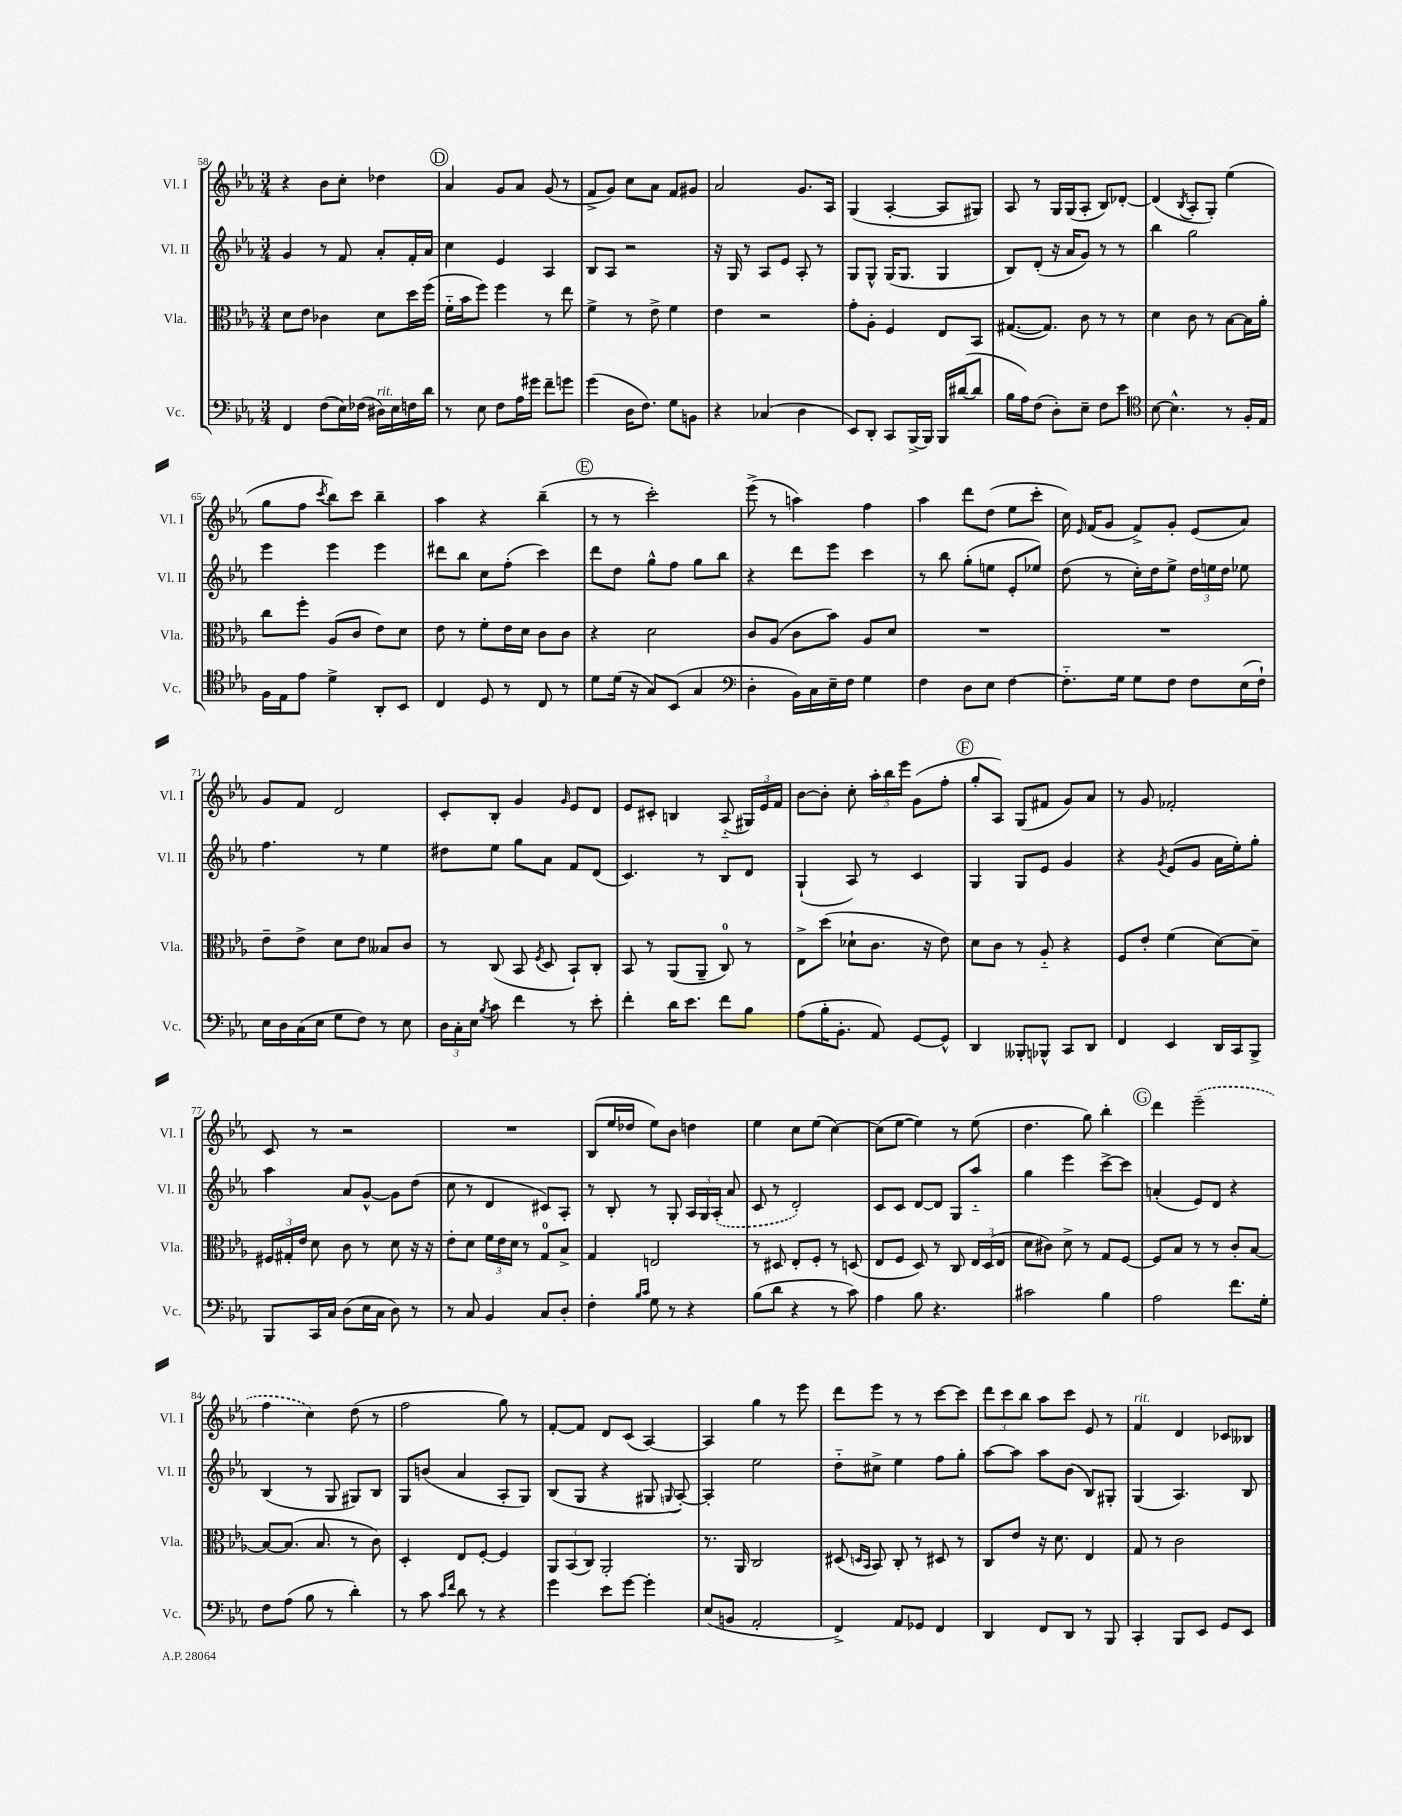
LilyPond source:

<<
\new StaffGroup <<
\new Staff = "s0" \with { instrumentName = "Vl. I" shortInstrumentName = "Vl. I" } {
    \clef treble \key ees \major \numericTimeSignature \time 3/4
    \autoBeamOff r4 bes'8[ c''8]-. des''4 |
    \mark \markup { \circle "D" } aes'4 g'8[ aes'8] g'8( r8 |
    f'8[-> g'8]) c''8[ aes'8] f'8[ gis'8] |
    aes'2 g'8.[ aes16] |
    g4( aes4~-. aes8[ gis8]) |
    aes8 r8 g16[ g16( aes8]-. bes8[) des'8]~-. |
    des'4( \acciaccatura { bes8 } aes8[-. g8]-.) ees''4( |
    g''8[ f''8] \acciaccatura { c'''8 } bes''8[) c'''8] bes''4-- |
    aes''4 r4 bes''4--( |
    \mark \markup { \circle "E" } r8 r8 c'''2-.) |
    ees'''8->( r8 a''4) f''4 |
    aes''4 d'''8[ d''8]( ees''8[ c'''8]-. |
    c''16) \grace { ees'16 } f'16[( g'8] f'8[->) g'8]-. ees'8[( aes'8]) |
    g'8[ f'8] d'2 |
    c'8[-. bes8]-. g'4 \grace { g'16 } ees'8[ d'8] |
    ees'8[ cis'8]-. b4 aes8-_( \tuplet 3/2 { gis16[) ees'16 f'16] } |
    bes'8[~ bes'8]-. c''8-. \tuplet 3/2 { aes''16[-. bes''16 ees'''16] } g'8[( f''8]-. |
    \mark \markup { \circle "F" } g''8[-. aes8]) g8[( fis'8] g'8[) aes'8] |
    r8 g'8 fes'2-. |
    c'8 r8 r2 |
    R2. |
    bes8[( ees''16 des''16] ees''8[) bes'8] d''4 |
    ees''4 c''8[ ees''8]( c''4~) |
    c''8[( ees''8]~ ees''4) r8 ees''8( |
    d''4. g''8) bes''4-. |
    \mark \markup { \circle "G" } d'''4 \once \slurDashed ees'''2--( |
    f''4 c''4) d''8( r8 |
    f''2 g''8) r8 |
    f'8[~-. f'8] d'8[ c'8]( aes4~) |
    aes4 g''4 r8 ees'''8 |
    d'''8[ ees'''8] r8 r8 c'''8[~ c'''8] |
    \tuplet 3/2 { d'''8[ c'''8 bes''8] } aes''8[ c'''8] ees'8 r8 |
    f'4^\markup { \italic "rit." } d'4 ces'8[ beses8] \bar "|." |
}
\new Staff = "s1" \with { instrumentName = "Vl. II" shortInstrumentName = "Vl. II" } {
    \clef treble \key ees \major \numericTimeSignature \time 3/4
    \autoBeamOff g'4 r8 f'8 aes'8[-. f'16-. aes'16] |
    \mark \markup { \circle "D" } c''4 ees'4 aes4 |
    bes8[ aes8] r2 |
    r16 g16 r8 aes8[ ees'8] aes8-. r8 |
    g8[ g8]-^ g16[( g8.] g4 |
    bes8[) d'8]-.( r16 aes'16[ g'8]) r8 r8 |
    bes''4 g''2 |
    ees'''4 ees'''4 ees'''4 |
    dis'''8[ bes''8] c''8[ f''8]-.( c'''4) |
    \mark \markup { \circle "E" } d'''8[ d''8] g''8[-^ f''8] g''8[ bes''8] |
    r4 d'''8[ ees'''8] c'''4 |
    r8 bes''8 g''8[-.( e''8] ees'8[-. ees''8]) |
    d''8( r8 c''16[-.) d''16 ees''8]-> \tuplet 3/2 { d''16[ e''16 d''16] } ees''8 |
    f''4. r8 ees''4 |
    dis''8[ ees''8] g''8[ aes'8] f'8[ d'8]( |
    c'4.) r8 bes8[ d'8] |
    g4-!( aes8) r8 c'4 |
    \mark \markup { \circle "F" } g4 g8[ ees'8] g'4 |
    r4 \acciaccatura { g'8 } ees'8[( g'8] aes'16[ ees''16-.) g''8]-. |
    aes''4 aes'8[ g'8]~-^ g'8[ d''8]( |
    c''8 r8 d'4 cis'8[) aes8]-. |
    r8 bes8-. r8 g8-. \tuplet 3/2 { aes16[ g16 \once \slurDashed aes16]-.( } aes'8 |
    c'8 r8 d'2-.) |
    c'8[ c'8] d'8[~ d'8] g8[ aes''8]-_ |
    g''4 ees'''4 c'''8[~-> c'''8] |
    \mark \markup { \circle "G" } a'4-.( ees'8[) d'8] r4 |
    bes4( r8 g8 gis8[) bes8] |
    g8[ b'8]( aes'4 aes8[-. g8]) |
    bes8[( g8] r4 gis8 \appoggiatura { g8 } aes8~-.) |
    aes4-. ees''2 |
    d''8[-_ cis''8]-> ees''4 f''8[ g''8]-. |
    aes''8[~ aes''8] aes''8[ bes'8]( bes8[) gis8]-. |
    g4( aes4.) bes8 \bar "|." |
}
\new Staff = "s2" \with { instrumentName = "Vla." shortInstrumentName = "Vla." } {
    \clef alto \key ees \major \numericTimeSignature \time 3/4
    \autoBeamOff d'8[ ees'8] ces'4 d'8[ d''16 f''16]( |
    \mark \markup { \circle "D" } f'16[-_ bes'16 f''8]) f''4 r8 ees''8 |
    f'4-> r8 ees'8-> f'4 |
    ees'4 r2 |
    g'8[-. aes8]-. f4 ees8[ bes,8] |
    gis8.[~( gis8.]) c'8 r8 r8 |
    d'4 c'8 r8 bes8[~ bes16 aes'16]-. |
    c''8[ f''8]-. aes8[( c'8] ees'8[) d'8] |
    ees'8 r8 f'8[-. ees'16 d'16] c'8[ c'8] |
    \mark \markup { \circle "E" } r4 d'2 |
    c'8[ aes8]( c'8[ bes'8]) aes8[ d'8] |
    R2. |
    R2. |
    ees'8[-- ees'8]-> d'8[ ees'8] beses8[ c'8] |
    r8 c8( bes,8 \acciaccatura { f8 } d8 bes,8[-!) c8]-. |
    bes,8 r8 aes,8[( aes,8]-- c8-0) r8 |
    ees8[-> d''8]( des'8[-! c'8.] r16 ees'8) |
    \mark \markup { \circle "F" } d'8[ c'8] r8 aes8-_ r4 |
    f8[ ees'8]-. f'4( d'8[~) d'8]-- |
    \tuplet 3/2 { fis16[ gis16-. ees'16] } d'8 c'8 r8 d'8 r16 r16 |
    ees'8[-. d'8] \tuplet 3/2 { f'16[ ees'16 d'16] } r8 g8[-0 bes8]-> |
    g4 e2 |
    r8 dis8 ees8[-. f8]-. r8 d8( |
    ees8[ f8] d8) r8 c8 \tuplet 3/2 { ees16[ d16( ees16] } |
    d'8[ cis'8]) d'8-> r8 g8[ f8]~ |
    \mark \markup { \circle "G" } f8[ bes8] r8 r8 c'8[-. bes8]~ |
    bes8[~ bes8.]( bes8. r8 c'8) |
    d4-. ees8[ f8]~-. f4 |
    \tuplet 3/2 { aes,8[ bes,8( c8]) } aes,2-. |
    r8. aes,16 c2 |
    dis8( \grace { d16[ bes,16] } bes,8) c8-. r8 dis8 r8 |
    c8[ ees'8] r16 d'8. ees4 |
    g8 r8 c'2 \bar "|." |
}
\new Staff = "s3" \with { instrumentName = "Vc." shortInstrumentName = "Vc." } {
    \clef bass \key ees \major \numericTimeSignature \time 3/4
    \autoBeamOff f,4 f8[( ees16) fes16]( dis16[^\markup { \italic "rit." }) ees16 f16 d'16] |
    \mark \markup { \circle "D" } r8 ees8 f8[ aes16 gis'16] f'8[-- g'8] |
    g'4( d16[ f8.]) g8[ b,8] |
    r4 ces4( d4 |
    ees,8[) d,8]-. c,8[ bes,,16~-> bes,,16] bes,,16[ dis'16~( dis'8] |
    bes16[ aes16) f8]( d8[-.) ees8]-- f8[ ees'8] |
    \clef tenor bes8~ bes4.-^ r8 f16[-. ees16] |
    f16[ ees16 ees'8] d'4-> aes,8[-. bes,8] |
    c4 d8 r8 c8 r8 |
    \mark \markup { \circle "E" } d'8[ d'16]( r16 g8[) bes,8]( g4 |
    \clef bass d4-. bes,16[) c16 ees16-- f16] g4 |
    f4 d8[ ees8] f4~ |
    f8.[-_ g16] g8[ f8] f8[ ees16( f16]-!) |
    ees16[ d16 c16( ees16] g8[ f8]) r8 ees8 |
    \tuplet 3/2 { d16[ c16-. ees16] } \acciaccatura { bes8 } c'8 f'4 r8 ees'8-. |
    f'4-. d'16[ ees'8.] f'8[ bes8] |
    aes8[( bes16-. bes,8.]-. aes,8) g,8[~ g,8]-^ |
    \mark \markup { \circle "F" } d,4 beses,,8[-. bes,,8]-^ c,8[ d,8] |
    f,4 ees,4 d,16[ c,16 bes,,8]-> |
    bes,,8[ c,16 c16] d8[( ees16 c16] d8) r8 |
    r8 c8 bes,4 c8[ d8]-. |
    f4-. \grace { bes16[ c'16] } g8 r8 r4 |
    bes8[( d'8] r4 r8 c'8) |
    aes4 bes8 r4. |
    cis'2 bes4 |
    \mark \markup { \circle "G" } aes2 f'8.[ g16]-. |
    f8[ aes8]( bes8 r8 d'4-.) |
    r8 c'8 \grace { c'16[ f'16] } d'8 r8 r4 |
    g'4 ees'8[ g'8]~ g'4-. |
    ees8[( b,8] aes,2-. |
    f,4->) aes,8[ ges,8] f,4 |
    d,4 f,8[ d,8] r8 bes,,8 |
    c,4-. bes,,8[ ees,8] g,8[ ees,8] \bar "|." |
}
>>
>>
\layout { \context { \Score currentBarNumber = #58 } }
